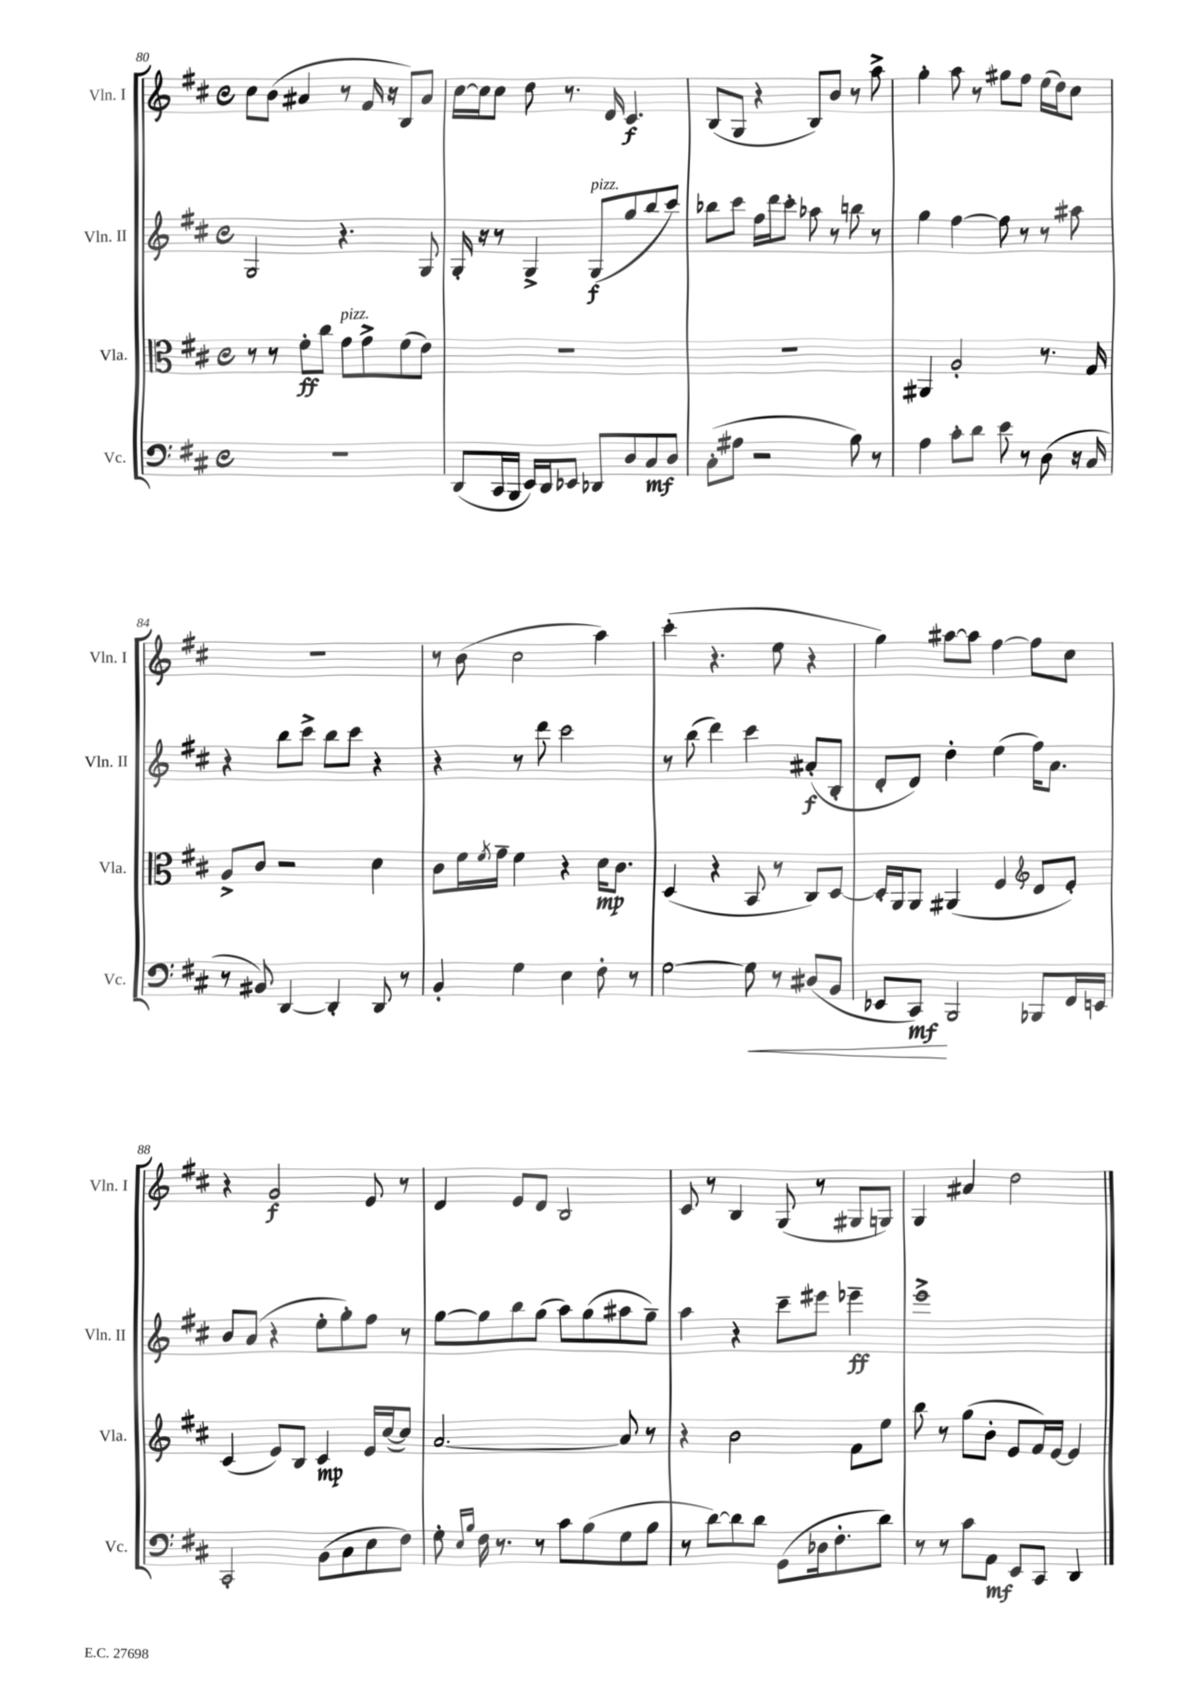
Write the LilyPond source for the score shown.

<<
\new StaffGroup <<
\new Staff = "s0" \with { instrumentName = "Vln. I" shortInstrumentName = "Vln. I" } {
    \clef treble \key d \major \defaultTimeSignature \time 4/4
    cis''8 b'8( ais'4 r8 fis'16 r16 b8) ais'8 |
    cis''16~ cis''16 cis''8 d''8 r8. d'16 cis'4.\f |
    b8( g8 r4 b8) b'8 r8 a''8-> |
    g''4-. a''8 r8 gis''8 fis''8 e''16( d''16) cis''8 |
    R1 |
    r8 b'8( cis''2 a''4) |
    cis'''4-.( r4. e''8 r4 |
    g''4) ais''8~ ais''8 fis''4~ fis''8 cis''8 |
    r4 g'2\f e'8 r8 |
    d'4 e'8 d'8 b2 |
    cis'8 r8 b4 g8( r8 gis8 g8) |
    g4 ais'4 d''2 \bar "|." |
}
\new Staff = "s1" \with { instrumentName = "Vln. II" shortInstrumentName = "Vln. II" } {
    \clef treble \key d \major \defaultTimeSignature \time 4/4
    g2 r4. g8 |
    g16-. r16 r8 g4-> g8\f^\markup { \italic "pizz." }( g''8 b''8 cis'''8) |
    bes''8 cis'''8 fis''16 d'''16 cis'''8-. aes''8 r8 b''8 r8 |
    g''4 fis''4~ fis''8 r8 r8 ais''8 |
    r4 b''8 cis'''8-> b''8 cis'''8 r4 |
    r4 r8 d'''8 cis'''2 |
    r8 b''8( d'''4) cis'''4 ais'8-.\f( b8-. |
    d'8-. d'8) d''4-. e''4( fis''16) a'8. |
    b'8 a'8( r4 e''8-. g''8-.) fis''8 r8 |
    g''8~ g''8 b''8 g''8( a''8) g''8( ais''8 g''8--) |
    a''4 r4 cis'''8-- eis'''8 ees'''4--\ff |
    e'''1-> \bar "|." |
}
\new Staff = "s2" \with { instrumentName = "Vla." shortInstrumentName = "Vla." } {
    \clef alto \key d \major \defaultTimeSignature \time 4/4
    r8 r8 fis'8-.\ff cis''8 g'8^\markup { \italic "pizz." } g'8-> fis'8( e'8) |
    R1 |
    R1 |
    ais,4 a2-. r8. g16 |
    a8-> cis'8 r2 d'4 |
    cis'8 fis'16 \acciaccatura { fis'8 } g'16-- fis'4 r4 d'16\mp cis'8. |
    d4( r4 b,8 r8 cis8) d8~ |
    d16-. a,16 a,8 ais,4( fis4 \clef treble d'8 e'8-.) |
    cis'4( e'8) b8 cis'4\mp e'16 cis''16~( cis''8) |
    a'2.~ a'8 r8 |
    r4 b'2 fis'8 e''8 |
    b''8 r8 g''8( b'8-. e'8 fis'16) e'16~ e'4 \bar "|." |
}
\new Staff = "s3" \with { instrumentName = "Vc." shortInstrumentName = "Vc." } {
    \clef bass \key d \major \defaultTimeSignature \time 4/4
    R1 |
    d,8( cis,16 b,,16 e,16) d,16 ees,8 des,8 d8 cis8\mf d8 |
    cis8-.( ais8 r2 b8) r8 |
    a4 cis'8-. d'8 e'8 r8 d8( r16 cis16 |
    r8 bis,8) d,4~ d,4-. d,8 r8 |
    b,4-. g4 e4 fis8-. r8 |
    g2~ g8\< r8 dis8( b,8 |
    ees,8 cis,8\mf\!) b,,2 bes,,8 fis,16 e,16 |
    cis,2-. b,8( cis8 e8 fis8) |
    g8-. \grace { e16 b16 } fis16 r8. r8 cis'8 b8( g8 b8 |
    r8 d'8~) d'8 d'8 g,8( des16 fis8.-. d'8) |
    r8 r8 cis'8 a,8\mf e,8 cis,8 d,4 \bar "|." |
}
>>
>>
\layout { \context { \Score currentBarNumber = #80 } }
